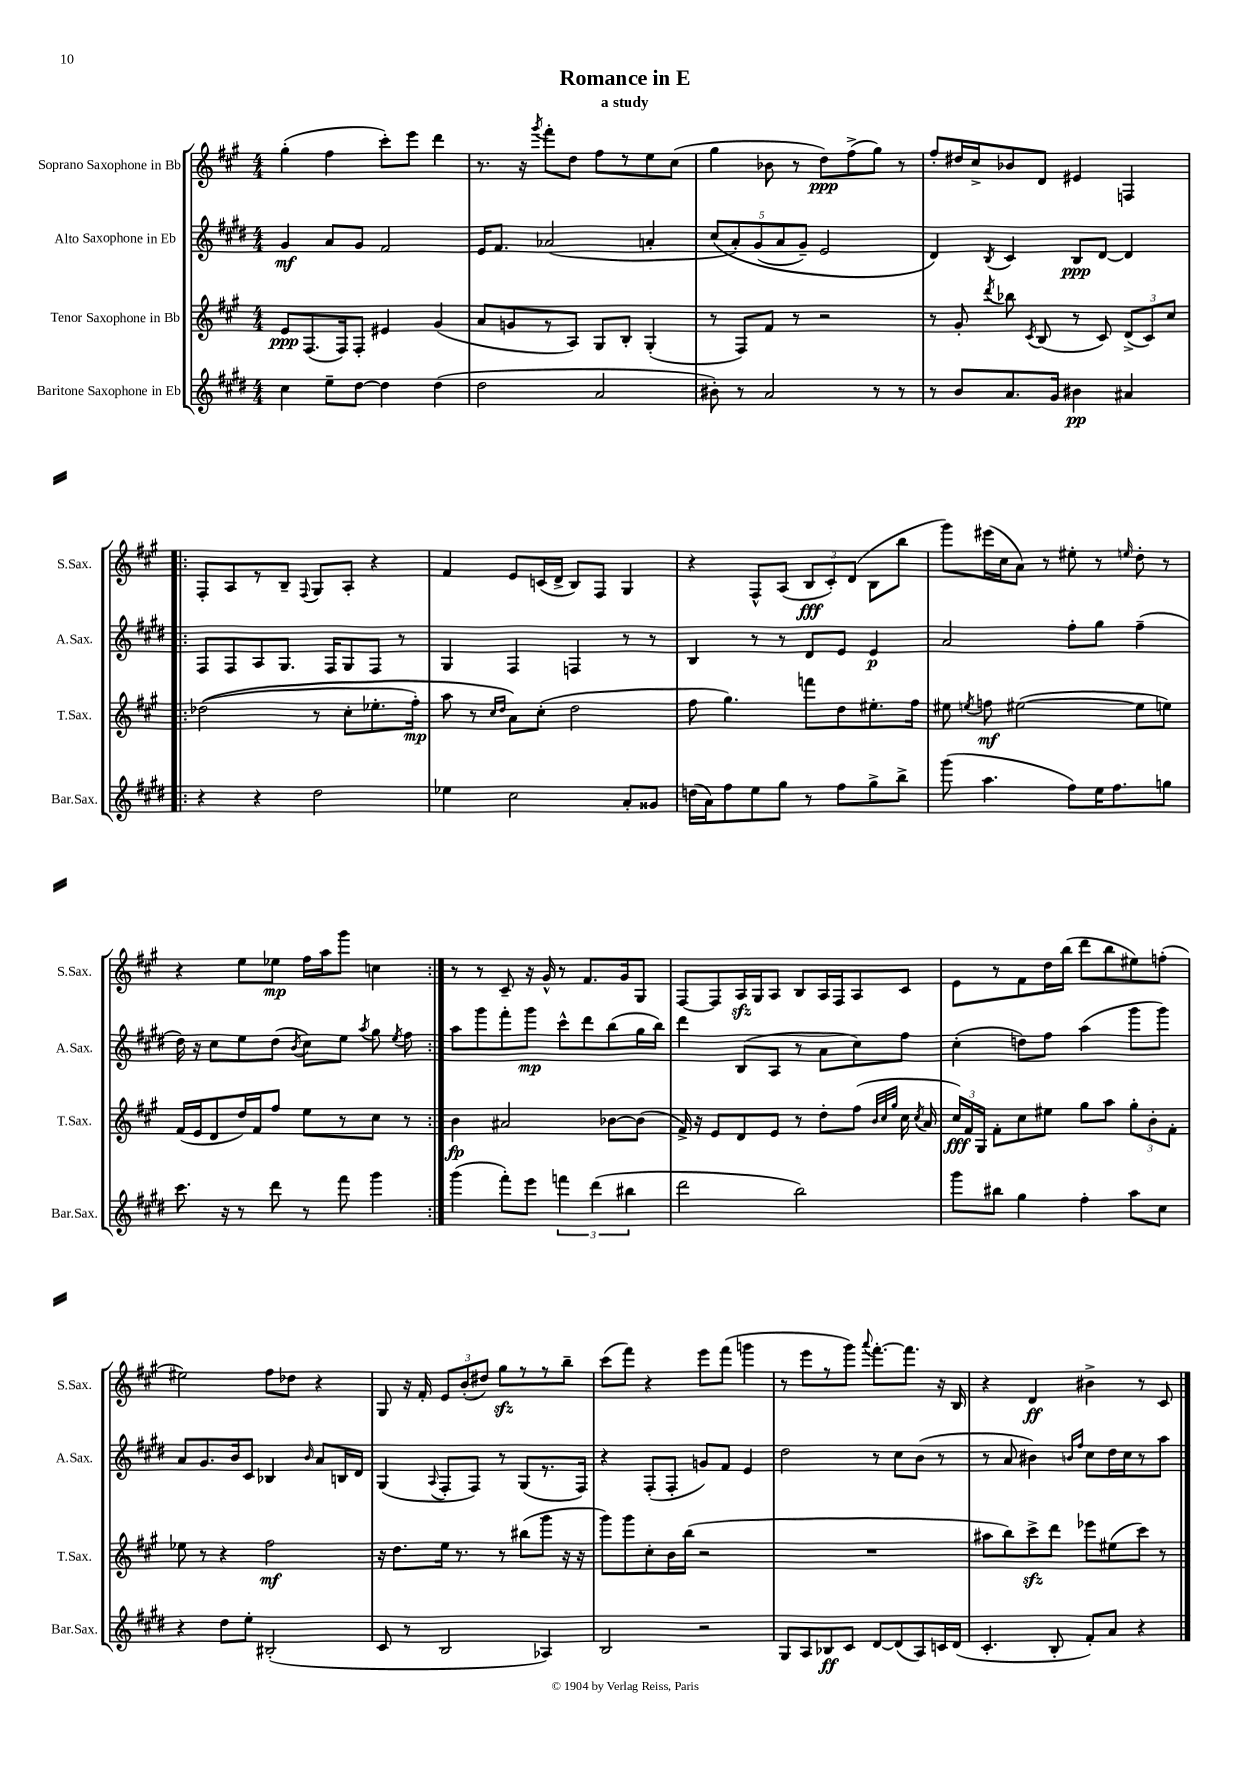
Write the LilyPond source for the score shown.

\header { title = "Romance in E" subtitle = "a study" }
<<
\new StaffGroup <<
\new Staff = "s0" \with { instrumentName = "Soprano Saxophone in Bb" shortInstrumentName = "S.Sax." } {
    \clef treble \key a \major \numericTimeSignature \time 4/4
    \autoBeamOff gis''4-.( fis''4 cis'''8[-.) e'''8] d'''4 |
    r8. r16 \acciaccatura { gis'''8 } fis'''8[-. d''8] fis''8[ r8 e''8 cis''8]( |
    gis''4 bes'8 r8 d''8[\ppp) fis''8->( gis''8]) r8 |
    fis''8[-. dis''16 cis''16-> bes'8 d'8] eis'4 f4 |
    \repeat volta 2 { fis8[-. a8 r8 b8]-- \appoggiatura { fis8 } gis8[ a8]-. r4 |
    fis'4 e'8[ c'16( d'16]-> b8[) fis8] gis4 |
    r4 fis8[-^ a8]( \tuplet 3/2 { b8[\fff cis'8-.) d'8]( } b8[ b''8] |
    gis'''8[) eis'''16( cis''16 a'8]) r8 eis''8-. r8 \grace { e''16 } d''8-. r8 |
    r4 e''8[ ees''8]\mp fis''16[ a''16 gis'''8] c''4 | }
    r8 r8 cis'8-- r16 gis'16-^ r8 fis'8.[ gis'16 gis8] |
    fis8[~ fis8 a16\sfz gis16 a8] b8[ a16 fis16 a8 cis'8] |
    e'8[ r8 fis'8 d''16 b''16]( d'''8[ b''8 eis''8) f''8]-.( |
    eis''2) fis''8[ des''8] r4 |
    gis8 r16 fis'16-. \tuplet 3/2 { e'8[ b'8-.( dis''8]) } gis''8[\sfz r8 r8 b''8]-- |
    cis'''8[( fis'''8]) r4 e'''8[ fis'''8]( g'''4 |
    r8 e'''8[ r8 gis'''8]) \appoggiatura { a'''8 } fis'''8.[~-. fis'''8.] r16 b16 |
    r4 d'4\ff bis'4-> r8 cis'8 \bar "|." |
}
\new Staff = "s1" \with { instrumentName = "Alto Saxophone in Eb" shortInstrumentName = "A.Sax." } {
    \clef treble \key e \major \numericTimeSignature \time 4/4
    \autoBeamOff gis'4\mf a'8[ gis'8] fis'2 |
    e'16[ fis'8.] aes'2( a'4-. |
    \tuplet 5/4 { cis''8[\( a'8-.) gis'8( a'8 gis'8]--) } e'2 |
    dis'4\) \acciaccatura { b8 } cis'4 b8[\ppp dis'8]~ dis'4 |
    \repeat volta 2 { fis8[ fis8 a8 gis8.] fis16[ gis8 fis8] r8 |
    gis4 fis4 f4 r8 r8 |
    b4 r8 r8 dis'8[ e'8] e'4\p |
    a'2 fis''8[-. gis''8] fis''4--( |
    dis''16) r16 cis''8[ e''8 dis''8]( \acciaccatura { b'8 } cis''8[) e''8] \acciaccatura { a''8 } gis''8 \acciaccatura { e''8 } fis''8 | }
    a''8[ gis'''8 fis'''8-. gis'''8]\mp cis'''8[-^ dis'''8 b''8( gis''16 b''16]) |
    dis'''4 b8[( a8] r8 a'8[ cis''8) fis''8] |
    cis''4-.( d''8[) fis''8] a''4( gis'''8[ gis'''8]) |
    a'8[ gis'8. b'16 cis'8] bes4 \grace { b'16 } a'8[ b16 dis'16] |
    gis4( \appoggiatura { a8 } fis8[-. fis8]) r8 gis8[( r8. fis16]) |
    r4 fis8[-.( fis8]-. g'8[) fis'8] e'4 |
    dis''2 r8 cis''8[ b'8]( r8 |
    r8 a'8 bis'4) \grace { b'16[ fis''16] } cis''8[ dis''16 cis''16 r8 a''8] \bar "|." |
}
\new Staff = "s2" \with { instrumentName = "Tenor Saxophone in Bb" shortInstrumentName = "T.Sax." } {
    \clef treble \key a \major \numericTimeSignature \time 4/4
    \autoBeamOff e'8[\ppp fis8.( fis16) fis8]-. eis'4 gis'4( |
    a'8[ g'8 r8 a8]) gis8[ b8]-. gis4-.( |
    r8 fis8[) fis'8] r8 r2 |
    r8 gis'8-. \acciaccatura { d'''8 } bes''8 \acciaccatura { cis'8 } b8( r8 cis'8) \tuplet 3/2 { d'8[->( cis'8) cis''8] } |
    \repeat volta 2 { des''2(\( r8 cis''8[-. ees''8.-. fis''16]-.\mp) |
    a''8 r8 \grace { cis''16[ d''16] } a'8[\) cis''8]-.( d''2 |
    fis''8 gis''4.) f'''8[ d''8 eis''8.-. fis''16] |
    eis''8 \acciaccatura { e''8 } f''8\mf eis''2~( eis''8[ e''8]) |
    fis'16[( e'16 d'8 d''16) fis'16 fis''8] e''8[ r8 cis''8] r8 | }
    b'4\fp ais'2 bes'8[~ bes'8]( |
    fis'16->) r16 e'8[ d'8 e'8] r8 d''8[-. fis''8]( \grace { b'32[ cis''32 gis''32] } cis''16 \acciaccatura { cis''8 } a'16 |
    \tuplet 3/2 { cis''16[\fff) fis'16 gis16] } fis'8[-. cis''8 eis''8] gis''8[ a''8] \tuplet 3/2 { gis''8[-. b'8-. fis'8]-. } |
    ees''8 r8 r4 fis''2\mf |
    r16 d''8.[ e''16] r8. r8 bis''8[( gis'''8] r16 r16 |
    gis'''8[) gis'''8 cis''8-. b'16 b''16]( r2 |
    R1 |
    ais''8[ b''8) cis'''8->\sfz d'''8] ees'''8[ eis''8( cis'''8]) r8 \bar "|." |
}
\new Staff = "s3" \with { instrumentName = "Baritone Saxophone in Eb" shortInstrumentName = "Bar.Sax." } {
    \clef treble \key e \major \numericTimeSignature \time 4/4
    \autoBeamOff cis''4 e''8[-- dis''8]~ dis''4 dis''4( |
    dis''2 a'2 |
    bis'8-.) r8 a'2 r8 r8 |
    r8 b'8[ a'8. gis'16] bis'4\pp ais'4 |
    \repeat volta 2 { r4 r4 dis''2 |
    ees''4 cis''2 a'8[-. gisis'8] |
    d''16[( a'16) fis''8 e''8 gis''8] r8 fis''8[ gis''8-> b''8]-> |
    gis'''8( a''4. fis''8[) e''16 fis''8. g''8] |
    cis'''8. r16 r8 dis'''8 r8 fis'''8 gis'''4 | }
    gis'''4( fis'''8[-.) e'''8] \tuplet 3/2 { f'''4 dis'''4( bis''4 } |
    dis'''2 b''2) |
    gis'''8[ bis''8] gis''4 fis''4-. a''8[ cis''8] |
    r4 dis''8[ e''8]-. bis2-.( |
    cis'8 r8 b2 aes4) |
    b2 r2 |
    gis8[ a8 bes8\ff cis'8] dis'8[~ dis'8( a8) c'16 dis'16]( |
    cis'4.-. b8-. fis'8[-.) a'8] r4 \bar "|." |
}
>>
>>
\layout { \context { \Score \remove "Bar_number_engraver" } }
